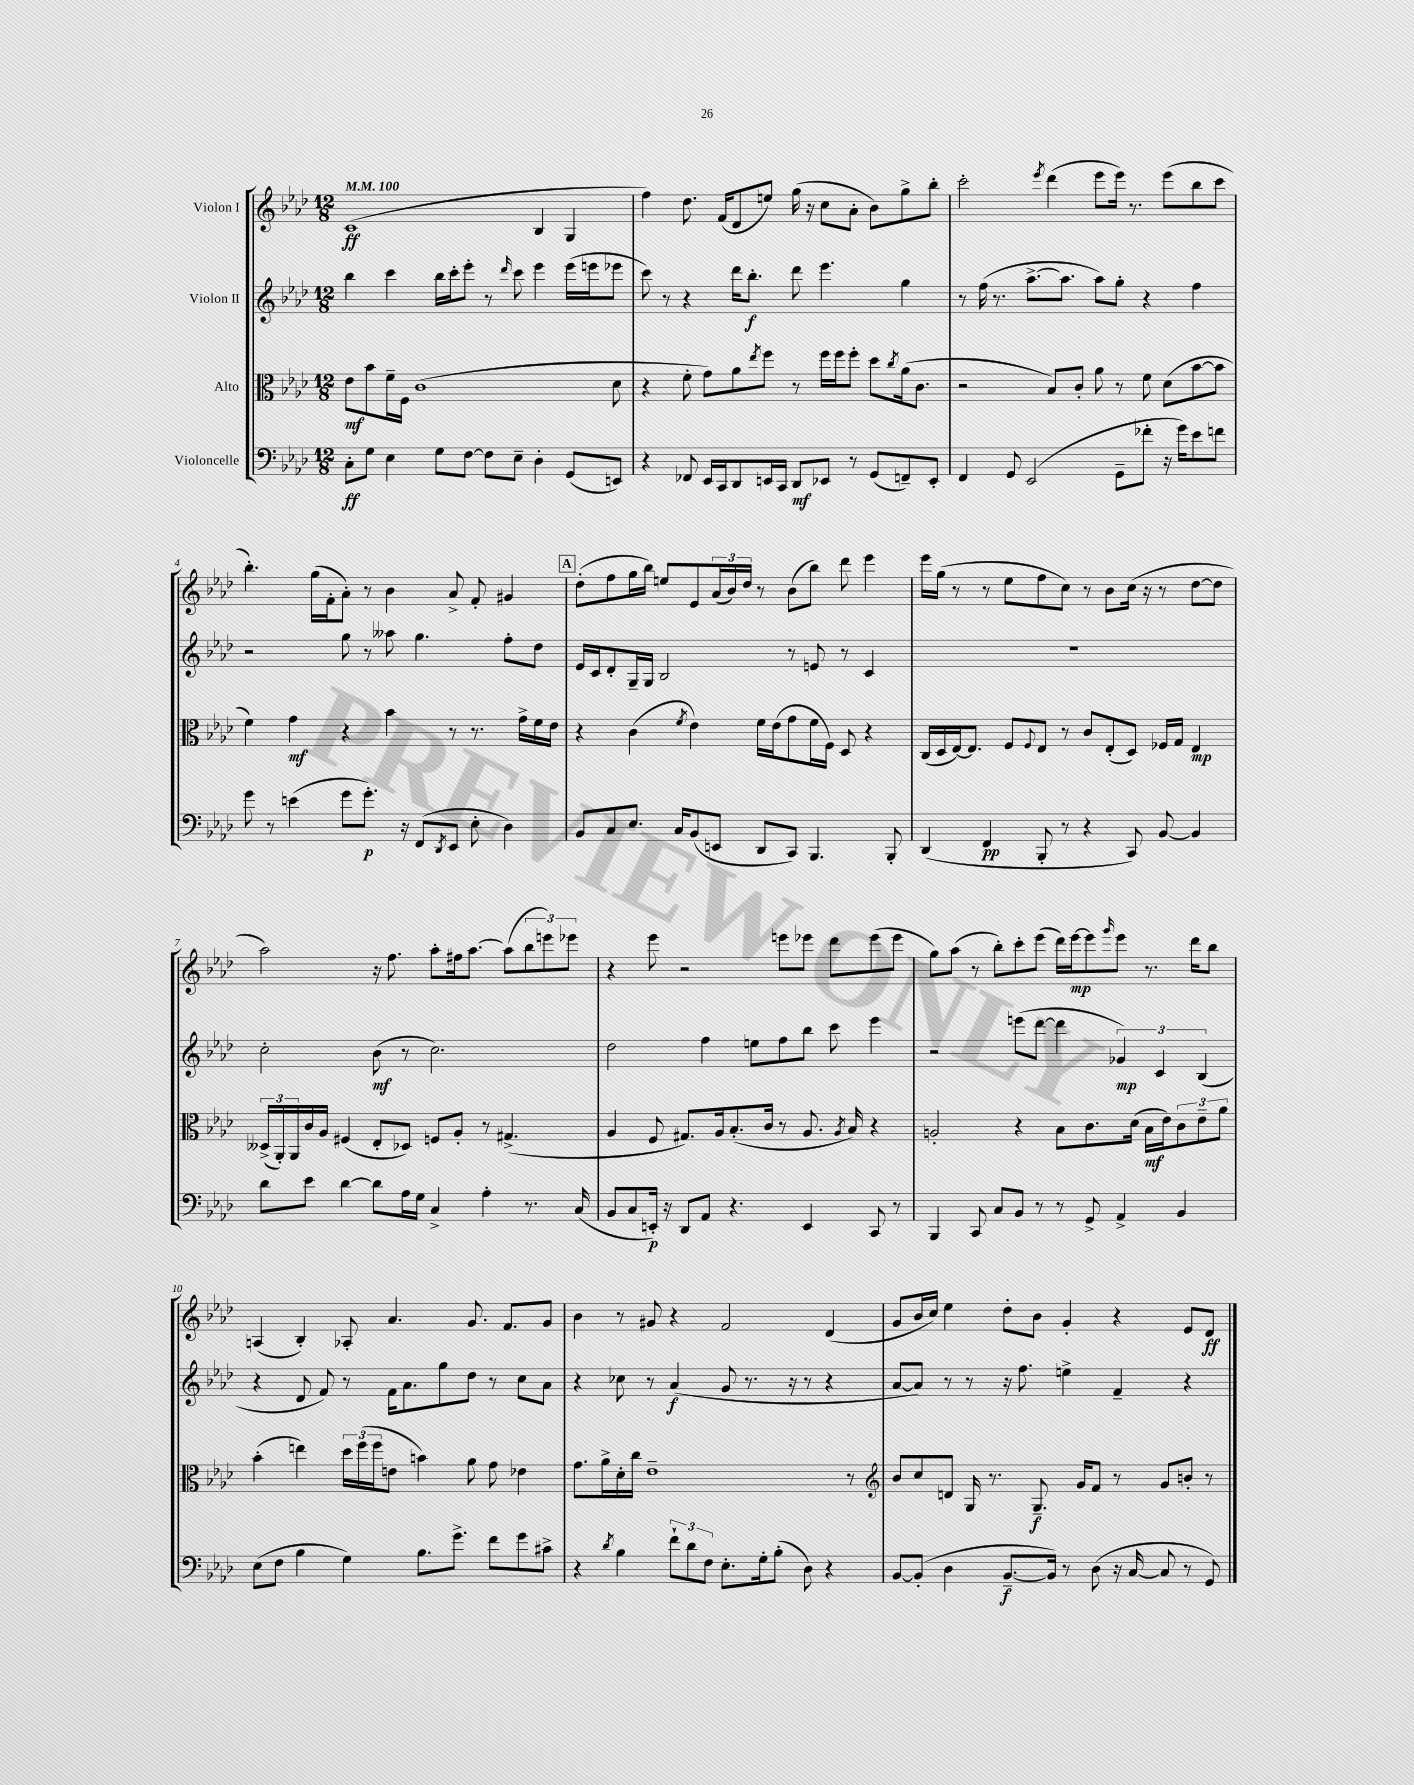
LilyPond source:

<<
\new StaffGroup <<
\new Staff = "s0" \with { instrumentName = "Violon I" } {
    \clef treble \key aes \major \numericTimeSignature \time 12/8 \tempo 4 = 100
    c'1\ff( bes4 g4 |
    f''4) des''8. f'16( des'8 e''8) g''16( r16 c''8 aes'8-. bes'8) g''8-> bes''8-. |
    c'''2-. \acciaccatura { ees'''8 } des'''4( ees'''8 ees'''16) r8. ees'''8( bes''8 c'''8 |
    bes''4.-.) g''16( f'16-. aes'8-.) r8 bes'4 aes'8-> f'8-. gis'4 |
    \mark \markup { \box "A" } des''8-.( f''8 g''16 bes''16) e''8 ees'8 \tuplet 3/2 { aes'16( bes'16) des''16 } r8 bes'8( bes''8) des'''8 ees'''4 |
    ees'''16 g''16( r8 r8 ees''8 f''8 c''8) r8 bes'8 c''16( r16 r8 des''8~ des''8 |
    aes''2) r16 f''8. aes''8-. fis''16 aes''8.~ aes''8( \tuplet 3/2 { bes''8 e'''8) ees'''8 } |
    r4 ees'''8 r2 e'''8 ees'''8 des'''8 ees'''8( ees'''8 |
    g''8) aes''8( r8 bes''8-.) c'''8-. ees'''8( des'''16) ees'''16~\mp ees'''8 \grace { g'''16 } ees'''8 r8. des'''16 bes''8 |
    a4( bes4-.) aes8-. aes'4. g'8. f'8. g'8 |
    bes'4 r8 gis'8 r4 f'2 des'4( |
    g'8 bes'16 c''16) ees''4 des''8-. bes'8 g'4-. r4 ees'8 des'8\ff \bar "|." |
}
\new Staff = "s1" \with { instrumentName = "Violon II" } {
    \clef treble \key aes \major \numericTimeSignature \time 12/8
    bes''4 c'''4 bes''16 c'''16-. ees'''8-. r8 \grace { des'''16 } c'''8 ees'''4 ees'''16( e'''16 ees'''8 |
    c'''8) r8 r4 des'''16 bes''8.-.\f des'''8 ees'''4. g''4 |
    r8 f''16( r8. aes''8.~-> aes''8. aes''8) g''8-. r4 f''4 |
    r2 g''8 r8 aeses''8 g''4. f''8-. des''8 |
    \mark \markup { \box "A" } ees'16 c'16 des'8-. g16-- g16 bes2 r8 e'8 r8 c'4 |
    R1. |
    c''2-. bes'8\mf( r8 c''2.) |
    des''2 f''4 e''8 f''8 bes''8 c'''8 ees'''4 |
    r2 e'''8( des'''8~ des'''4 \tuplet 3/2 { ges'4\mp) c'4 bes4( } |
    r4 des'8 f'8) r8 f'16 aes'8. g''8 des''8 r8 c''8 aes'8 |
    r4 ces''8 r8 aes'4\f( g'8 r8. r16 r8 r4 |
    aes'8~ aes'8) r8 r8 r16 f''8. e''4-> f'4-- r4 \bar "|." |
}
\new Staff = "s2" \with { instrumentName = "Alto" } {
    \clef alto \key aes \major \numericTimeSignature \time 12/8
    ees'8\mf bes'8 f'16-- f16 c'1( des'8 |
    r4 f'8-. g'8) aes'8 \acciaccatura { ees''8 } f''8 r8 f''16 f''16 f''8-. des''8 \acciaccatura { c''8 } aes'16( c'8. |
    r2 bes8) c'8-. aes'8 r8 f'8 des'8( bes'8~ bes'8 |
    f'4) g'4\mf r4 bes'4 r8 r8. g'16-> f'16 ees'16 |
    \mark \markup { \box "A" } r4 c'4( \acciaccatura { f'8 } ees'4) f'16 ees'16( g'8 f'16 f16) des8 r4 |
    c16( des16 ees16~) ees8. f8 \appoggiatura { f8 } ees8 r8 c'8 ees8-.( des8) fes16 g16 ees4\mp |
    \tuplet 3/2 { deses16->( aes,16-.) aes,16 } c'16 aes16 fis4( ees8-. des8) f8 aes8-. r8 gis4.->( |
    aes4 f8 gis8.) aes16 bes8.-.( c'16 r8 aes8. \acciaccatura { aes8 } bes16) r4 |
    a2-. r4 bes8 c'8. des'16( bes16\mf ees'16) \tuplet 3/2 { c'8 ees'8-- aes'8 } |
    bes'4-.( e''4) \tuplet 3/2 { des''16 f''16( f''16 } e'8 b'4) aes'8 g'8 ees'4 |
    g'8. aes'16-> des'16-. c''16 ees'1-- r8 |
    \clef treble bes'8 c''8 d'8 g16 r8. g8.--\f g'16 f'8 r8 g'8 b'8-. r8 \bar "|." |
}
\new Staff = "s3" \with { instrumentName = "Violoncelle" } {
    \clef bass \key aes \major \numericTimeSignature \time 12/8
    c8-.\ff g8 ees4 g8 f8~ f8 ees8-- des4-. g,8( e,8) |
    r4 fes,8 ees,16 c,16 des,8 e,16 c,16 des,8\mf ees,8 r8 g,8( f,8--) ees,8-. |
    f,4 g,8 ees,2( g,8-- fes'8-. r16 g'16) ees'8 f'8 |
    g'8 r8 e'4( g'8 g'8.-.\p) r16 f,8( \acciaccatura { des,8 } ees,8 ees8-. des4) |
    \mark \markup { \box "A" } bes,8 c8 ees8. c16 bes,8( e,8 des,8 c,8) bes,,4. bes,,8-. |
    des,4( f,4\pp bes,,8-. r8 r4 c,8) bes,8~ bes,4 |
    des'8 ees'8 des'4~ des'8 aes16 g16 c4-> aes4-. r8. c16( |
    bes,8 c8 e,16-.\p) r16 des,8 aes,8 r4. e,4 c,8 r8 |
    bes,,4 c,8 c8 bes,8 r8 r8 g,8-> aes,4-> bes,4 |
    ees8( f8 bes4 g4) bes8. g'8.-> f'8 g'8 cis'8-> |
    r4 \acciaccatura { des'8 } bes4 \tuplet 3/2 { f'8-! des'8 f8 } ees8.-. g16-. bes8-.( des8) r4 |
    bes,8~ bes,8-.( des4 bes,8.~--\f bes,16) r8 des8( r16 c16~ c8 r8 g,8) \bar "|." |
}
>>
>>
